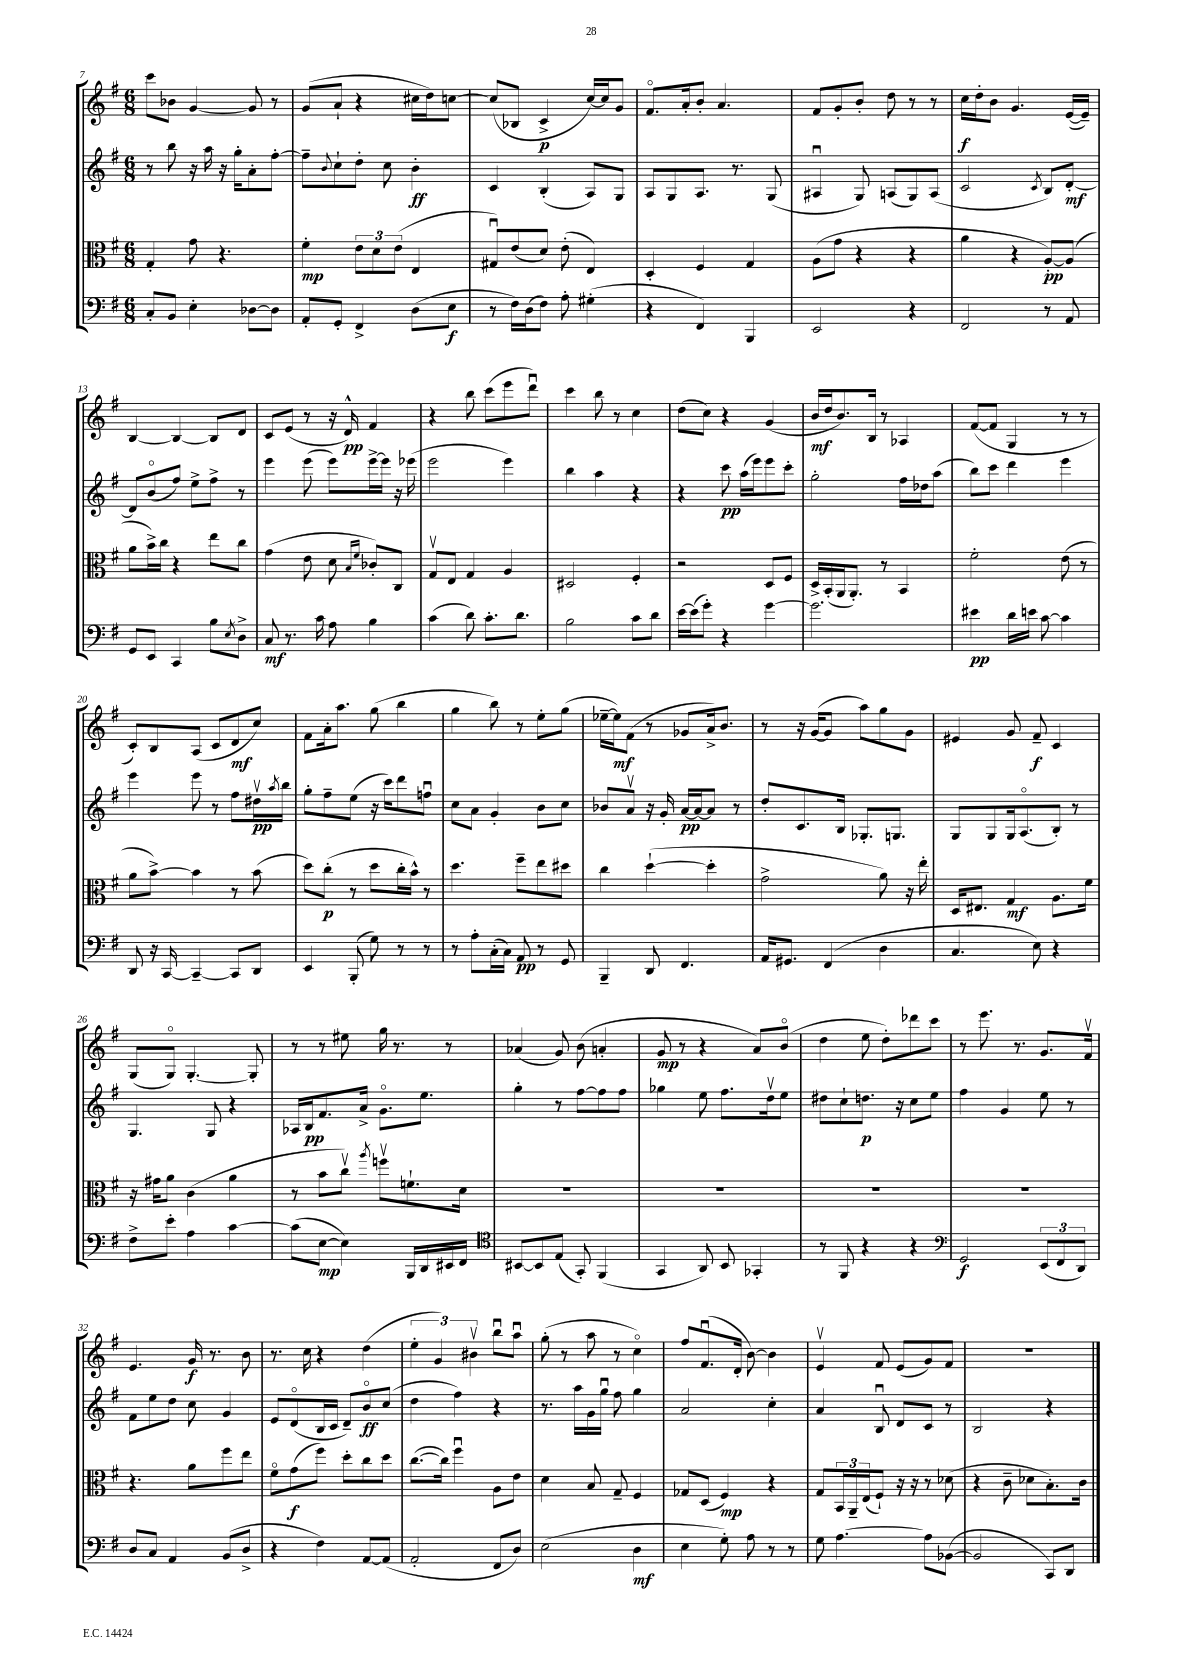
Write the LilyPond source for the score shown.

<<
\new StaffGroup <<
\new Staff = "s0" {
    \clef treble \key g \major \numericTimeSignature \time 6/8
    c'''8 bes'8 g'4~ g'8 r8 |
    g'8( a'8-! r4 cis''16 d''16) c''8~ |
    c''8( bes8 c'4->\p c''16~) c''16 g'8 |
    fis'8.\flageolet a'16-. b'8-. a'4. |
    fis'8 g'8-. b'8-. d''8 r8 r8 |
    c''16\f d''16-. b'8 g'4. e'16~( e'16--) |
    b4~ b4~ b8 d'8 |
    c'8 e'8( r8 r16 d'16-^\pp) fis'4 |
    r4 b''8 c'''8( e'''8 d'''8\downbow) |
    c'''4 b''8 r8 c''4 |
    d''8( c''8) r4 g'4( |
    b'16\mf d''16 b'8.) b16 r8 aes4 |
    fis'8~( fis'8 g4 r8 r8 |
    c'8-.) b8 a8( c'8 d'8\mf c''8) |
    fis'8 a'16-. a''8. g''8( b''4 |
    g''4 b''8) r8 e''8-. g''8( |
    ees''16~-- ees''16\mf) fis'8( r8 ges'8 a'16->) b'8. |
    r8 r16 g'16~( g'8 a''8) g''8 g'8 |
    eis'4 g'8 fis'8--\f c'4 |
    g8( g8\flageolet) g4.~-. g8-. |
    r8 r8 eis''8 g''16 r8. r8 |
    aes'4( g'8) b'8( a'4-. |
    g'8\mp r8 r4 a'8) b'8\flageolet( |
    d''4 e''8 d''8-.) des'''8 c'''8 |
    r8 e'''8. r8. g'8. fis'16\upbow |
    e'4. g'16\f r8. b'8 |
    r8. c''16 r4 d''4( |
    \tuplet 3/2 { e''4-. g'4) bis'4\upbow } b''8\downbow a''8\downbow |
    g''8-.( r8 a''8 r8 c''4\flageolet) |
    fis''8 fis'8.\downbow( d'16-. b'8~) b'4 |
    e'4\upbow fis'8 e'8( g'8) fis'8 |
    R2. \bar "|." |
}
\new Staff = "s1" {
    \clef treble \key g \major \numericTimeSignature \time 6/8
    r8 b''8 r16 a''16 r16 g''16-. a'8-. fis''8~-. |
    fis''8-- \appoggiatura { b'8 } c''8-! d''8-. c''8 b'4-.\ff |
    c'4 b4-.( a8) g8 |
    a8 g8 a8. r8. g8( |
    ais4\downbow g8) a8( g8) a8( |
    c'2 \acciaccatura { c'8 } b8) d'8~-.\mf |
    d'8 b'8\flageolet( fis''8) e''8-> fis''8-> r8 |
    e'''4 e'''8( e'''8) e'''16~-> e'''16 r16 ees'''16( |
    e'''2 e'''4) |
    b''4 a''4 r4 |
    r4 c'''8\pp a''16( e'''16) e'''8 c'''8-. |
    g''2-. fis''16 des''16 a''8( |
    b''8) c'''8 d'''4 e'''4 |
    e'''4 e'''8 r8 fis''8 dis''16\upbow\pp \acciaccatura { a''8 } b''16 |
    g''8-. fis''8-- e''8( r16 c'''16) d'''8 f''8\downbow |
    c''8 a'8 g'4-. b'8 c''8 |
    bes'8 a'8\upbow r16 g'16-. a'16~\pp a'16~ a'8 r8 |
    d''8-. c'8. b16 ges8.-. g8. |
    g8 g8 g16 a8.\flageolet( b8-.) r8 |
    g4. g8 r4 |
    aes16 b16\pp fis'8. a'16-> g'8.\flageolet e''8. |
    g''4-. r8 fis''8~ fis''8 fis''8 |
    ges''4 e''8 fis''8. d''16\upbow e''8 |
    dis''8 c''8-! d''8.\p r16 c''8 e''8 |
    fis''4 g'4 e''8 r8 |
    fis'8 e''8 d''8 c''8 g'4 |
    e'8 d'8\flageolet( b16 c'16 d'8--) b'8\flageolet\ff c''8( |
    d''4 fis''4) r4 |
    r8. a''16 g'16 g''16\downbow fis''8 g''4 |
    a'2 c''4-. |
    a'4 b8\downbow d'8 c'8 r8 |
    b2 r4 \bar "|." |
}
\new Staff = "s2" {
    \clef alto \key g \major \numericTimeSignature \time 6/8
    g4-. g'8 r4. |
    fis'4-.\mp \tuplet 3/2 { e'8 d'8 e'8( } e4 |
    gis8\downbow) e'8( d'8) e'8-.( e4) |
    d4-. fis4 g4 |
    a8( g'8 r4 r4 |
    a'4 r4 a8~-.\pp) a8( |
    a'8 b'16->) c''16 r4 e''8 c''8 |
    g'4( e'8 d'8 \grace { b16 fis'16 } ces'8-.) c8 |
    g8\upbow e8 g4 a4 |
    dis2 fis4-. |
    r2 d8 fis8 |
    d16-> b,16-.( a,16 a,8.-.) r8 b,4 |
    fis'2-. e'8( r8 |
    a'8 b'8~->) b'4 r8 b'8( |
    d''8) c''8-.\p( r8 d''8 c''16-. b'16-^) r8 |
    d''4. fis''8-- e''8 dis''8 |
    c''4 d''4~-!( d''4-. |
    g'2-> a'8) r16 e''16-. |
    d16 eis8. g4\mf a8. fis'16 |
    r16 gis'16 a'8 c'4( a'4 |
    r8 b'8 c''8\upbow) \acciaccatura { a''8 } f''8\upbow f'8.-! d'16 |
    R2. |
    R2. |
    R2. |
    R2. |
    r4. a'8 fis''8 e''8 |
    fis'8\flageolet g'8\f( fis''8) d''8-. c''8 d''8 |
    c''8.~( c''16) fis''4\downbow a8 e'8 |
    d'4 b8 g8-- fis4 |
    ges8 d8( fis4\mp) r4 |
    g8 \tuplet 3/2 { b,16 a,16-- e16( } fis8-!) r16 r16 r8 des'8( |
    r4 c'8-- des'8 b8.-.) c'16 \bar "|." |
}
\new Staff = "s3" {
    \clef bass \key g \major \numericTimeSignature \time 6/8
    c8-. b,8 e4-. des8~ des8 |
    a,8-. g,8-. fis,4-> d8( e8\f |
    r8 fis16) d16( fis8) a8-. gis4-.( |
    r4 fis,4) b,,4 |
    e,2 r4 |
    fis,2 r8 a,8 |
    g,8 e,8 c,4 b8 \acciaccatura { e8 } d8-> |
    c8\mf r8. c'16 a8 b4 |
    c'4( d'8) c'8.-. d'8. |
    b2 c'8 d'8 |
    e'16~ e'16( g'8-.) r4 g'4~ |
    g'2. |
    eis'4\pp d'16 e'16 c'8~ c'4 |
    d,8 r16 c,16~ c,4~-- c,8 d,8 |
    e,4 b,,8-.( g8) r8 r8 |
    r8 a8-. c16-.( c16) a,8\pp r8 g,8 |
    b,,4-- d,8 fis,4. |
    a,16 gis,8. fis,4( d4 |
    c4. e8) r4 |
    fis8-> e'8-. a4 c'4~ |
    c'8( e8~\mp e4) b,,16 d,16 eis,16 fis,16 |
    \clef tenor bis,8~ bis,8 e8( g,8-.) fis,4( |
    g,4 a,8) b,8 ges,4-. |
    r8 fis,8 r4 r4 |
    \clef bass g,2\f \tuplet 3/2 { e,8( fis,8 d,8) } |
    d8 c8 a,4 b,8( d8-> |
    r4 fis4) a,8~ a,8( |
    a,2-. fis,8 d8) |
    e2( d4\mf |
    e4 g8-.) a8 r8 r8 |
    g8 a4.~ a8 bes,8~( |
    bes,2 c,8) d,8 \bar "|." |
}
>>
>>
\layout { \context { \Score currentBarNumber = #7 } }
